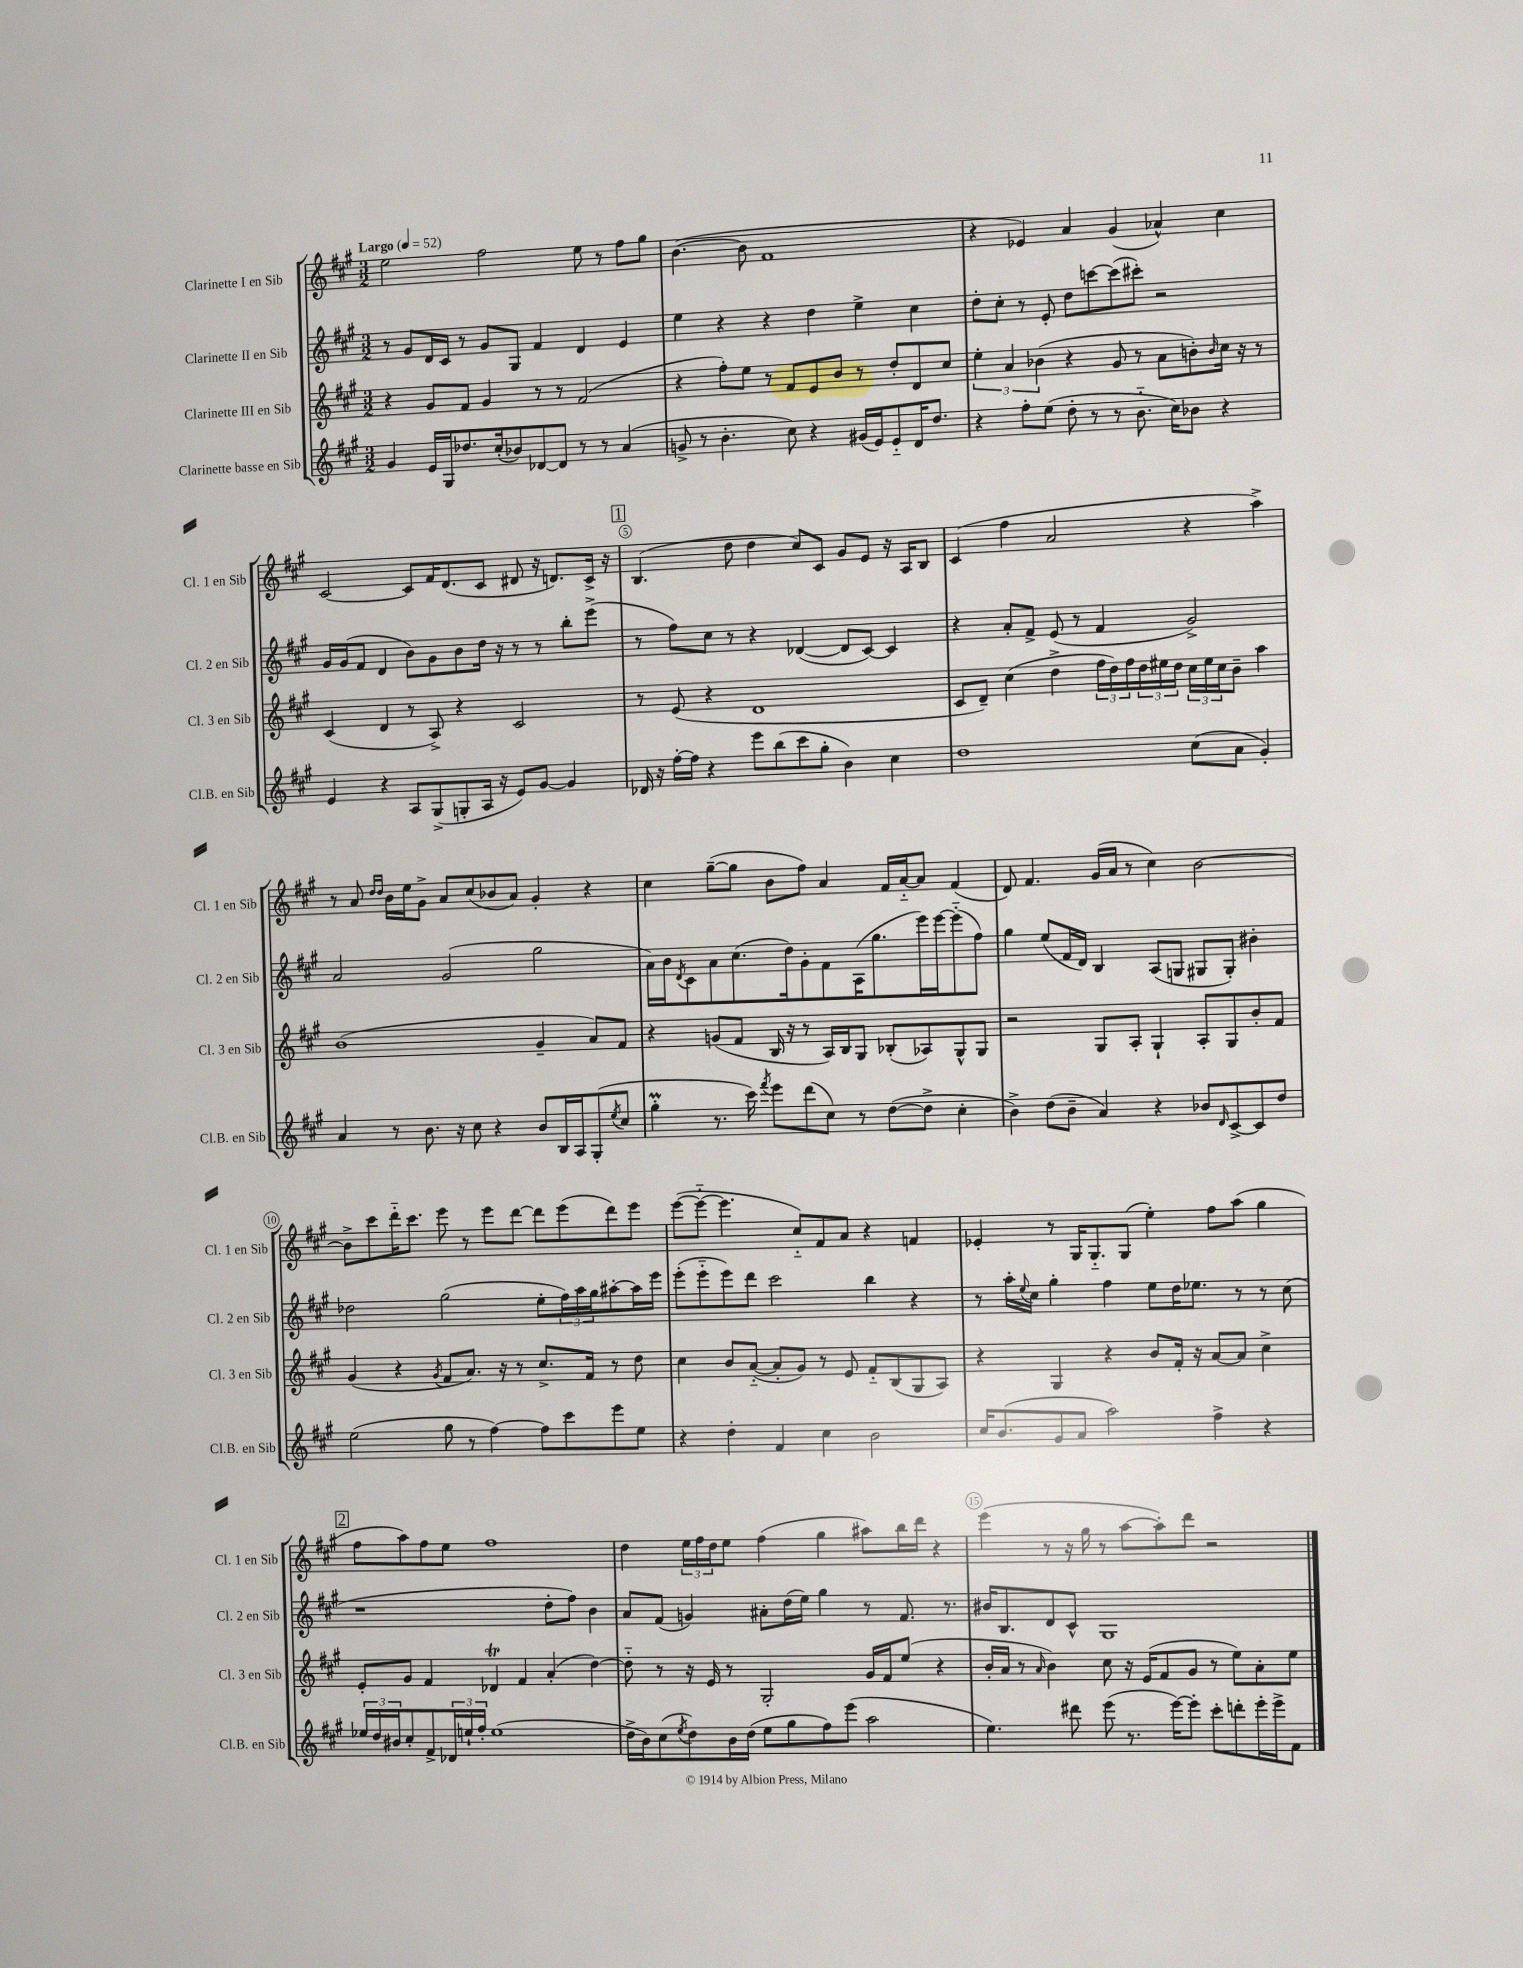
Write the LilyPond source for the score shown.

<<
\new StaffGroup <<
\new Staff = "s0" \with { instrumentName = "Clarinette I en Sib" shortInstrumentName = "Cl. 1 en Sib" } {
    \clef treble \key a \major \numericTimeSignature \time 3/2 \tempo "Largo" 4 = 52
    e''2 fis''2 e''8 r8 fis''8 gis''8 |
    b'4.~( b'8 fis'1 |
    r4 ees'4) a'4 gis'4( aes'4-^) cis''4 |
    cis'2~ cis'8 fis'16 d'8.( cis'8 dis'8 r16 d'8.) cis'16-> r16 |
    \mark \markup { \box "1" } b4.( d''8 d''4 cis''8) cis'8 gis'8 e'8 r16 a16 b8 |
    cis'4( fis''4 a'2 r4 a''4->) |
    r8 a'8 \grace { d''16 d''16 } b'16 e''16 gis'8-> a'8 cis''8( bes'8 a'8) gis'4-. r4 |
    cis''4 gis''8~--( gis''8 b'8 fis''8) a'4 fis'16 a'16~-_ a'8 fis'4( |
    d'8) fis'4. gis'16( a'16 r8 cis''4) b'2~ |
    b'8-> cis'''8 d'''16-_ cis'''8. e'''8 r8 e'''8 d'''8~ d'''8 e'''8( d'''8) e'''8 |
    e'''8~( e'''8~-_ e'''4. cis''8-_) fis'8 a'8 r4 f'4 |
    ees'4-. r8 gis16 gis8.-_ gis8( e''4-.) fis''8 a''8( gis''4 |
    \mark \markup { \box "2" } fis''8 a''8) fis''8 e''8 fis''1 |
    d''4 \tuplet 3/2 { e''16 fis''16 d''16 } e''8 fis''4( gis''4 ais''8) b''16 d'''16 r4 |
    e'''4( r8 r16 gis''16 r8 a''8~ a''8-.) d'''8 r2 \bar "|." |
}
\new Staff = "s1" \with { instrumentName = "Clarinette II en Sib" shortInstrumentName = "Cl. 2 en Sib" } {
    \clef treble \key a \major \numericTimeSignature \time 3/2
    r8 gis'8 d'16 cis'16 r8 gis'8 gis8 fis'4 d'4 e'4 |
    e''4 r4 r4 d''4 e''4-> cis''4 |
    d''8-. cis''8-. r8 e'8-. d''8 c'''8~ c'''8( cis'''8-.) r2 |
    gis'16 gis'16( fis'8 d'4 b'8) gis'8 b'8 d''16 r16 r8 r8 b''8-. e'''8->( |
    \mark \markup { \box "1" } r8 fis''8) cis''8 r8 r4 des'4~( des'8 cis'8~) cis'4 |
    r4 a'8-. fis'8-> e'8( r8 fis'4 gis'2->) |
    a'2 gis'2( gis''2 |
    a'16) b'16 \acciaccatura { d'8 } cis'8 a'8 cis''8.( d''16) gis'8-. fis'8 a16( gis''8. e'''16) e'''16~ e'''8-_( fis''8) |
    gis''4 e''8( fis'16 d'16) b4 a8( g8 gis8 gis8-.) bis'4-. |
    des''2 gis''2( e''8-. \tuplet 3/2 { fis''16) a''16 gis''16 } ais''8~-. ais''16 e'''16 |
    e'''8-.( e'''8-_ e'''8) d'''8 cis'''2 b''4 r4 |
    r8 a''16-. \appoggiatura { e''8 } cis''16 gis''4-. fis''4 e''8 d''16 ees''8. r8 r8 cis''8( |
    \mark \markup { \box "2" } r1 d''8-. fis''8) b'4 |
    a'8 fis'8( g'4) ais'8-. d''16( e''16) gis''4 r8 fis'8. r8. |
    bis'16 b8. d'8 cis'8-^ gis1 \bar "|." |
}
\new Staff = "s2" \with { instrumentName = "Clarinette III en Sib" shortInstrumentName = "Cl. 3 en Sib" } {
    \clef treble \key a \major \numericTimeSignature \time 3/2
    r4 gis'8 fis'8 gis'4 r8 r8 fis'2( |
    r4 fis''8-.) e''8 r8 fis'8 e'8 b'8 r8 d''8-. d'8 cis''8 |
    \tuplet 3/2 { e''4-. a'4 bes'4( } r4 gis'8 r8 a'8 b'8-.) \grace { b'16 } cis''16 r16 r8 |
    cis'4( d'4 r8 a8->) r4 cis'2 |
    \mark \markup { \box "1" } r8 e'8( r4 d'1 |
    cis'8 d'8--) cis''4( d''4-> \tuplet 3/2 { fis''16 d''16) fis''16 } \tuplet 3/2 { d''16 eis''16 d''16 } \tuplet 3/2 { cis''16 eis''16 cis''16 } b'8-- a''4 |
    b'1( gis'4-- a'8) fis'8 |
    r4 g'8( fis'8 b16 r16 r8 a16) b16 gis8 bes8-.( aes8) gis8-^ gis8 |
    r2 gis8 a8-. gis4-! a8-. gis8 b'8-. fis'8 |
    gis'4( r4 \acciaccatura { gis'8 } fis'8 a'8.) r16 r8 cis''8.-> fis'16 r8 d''8 |
    cis''4 b'8 a'8~-_( a'8-. gis'8) r8 e'8 fis'8-_ b8( gis8 a8) |
    r4 gis4 r4 b'8 fis'16-. r16 a'8~ a'8 cis''4-> |
    \mark \markup { \box "2" } e'8-. gis'8 fis'4 des'4\trill fis'4 a'4-.( d''4~) |
    d''8-_ r8 r16 e'16 r8 gis2-. gis'16 fis'16 e''8( r4 |
    b'16-. a'16 r8 \grace { a'16 } b'4) cis''8 r16 e'16( fis'8 gis'8 r8 e''8) a'8-. e''8 \bar "|." |
}
\new Staff = "s3" \with { instrumentName = "Clarinette basse en Sib" shortInstrumentName = "Cl.B. en Sib" } {
    \clef treble \key a \major \numericTimeSignature \time 3/2
    gis'4 e'16 gis16 des''8. cis''16-.( bes'8) des'8~ des'8 r8 r8 a'4( |
    g'8-> r8 b'4.-. cis''8) r4 gis'16( e'16) e'8-_ d'16 d''8. |
    r4 fis''8-. e''8( d''8-. r8 r8 b'8.-_ cis''16) bes'8 r4 |
    e'4 r4 a8 gis8->( g8-. a16 r16 e'8) gis'8~ gis'4 |
    \mark \markup { \box "1" } des'16 r16 fis''16~-. fis''16 r4 e'''8 b''8( cis'''8 gis''8-. b'4) cis''4 |
    d''1 cis''8( a'8 gis'4-.) |
    a'4 r8 b'8. r16 cis''8 r4 b'8 b16 a16 gis8-.( \acciaccatura { e''8 } cis''8 |
    gis''4-.\prall r8. cis'''16) \acciaccatura { fis'''8 } e'''8 d'''8( cis''8) r8 d''8~( d''8-> cis''4-. |
    b'4->) d''8( b'8-- a'4) r4 bes'8 \grace { d'16 } cis'8~-> cis'8 d''8 |
    e''2( gis''8 r8 fis''4~) fis''8 cis'''8 e'''8 e''8 |
    r4 d''4-. fis'4 cis''4 b'2 |
    cis''16 b'8.( gis'8 a'8 a''2) fis''4-> r4 |
    \mark \markup { \box "2" } \tuplet 3/2 { ees''16 d''16 bis'16 } cis''8-. fis'8-> \tuplet 3/2 { des'16 e''16-! fis''16-. } e''1( |
    d''16-> b'16) cis''8( \acciaccatura { e''8 } d''8) b'16 d''16( e''8 gis''8 fis''8) e'''8( a''2 |
    e''4.) dis'''8 e'''8( r8. e'''16~) e'''8-. cis'''8-. d'''8-. e'''16-. e'''16-> fis'8 \bar "|." |
}
>>
>>
\layout { \context { \Score \override BarNumber.break-visibility = ##(#f #t #t) barNumberVisibility = #(every-nth-bar-number-visible 5) \override BarNumber.stencil = #(make-stencil-circler 0.1 0.3 ly:text-interface::print) } }
